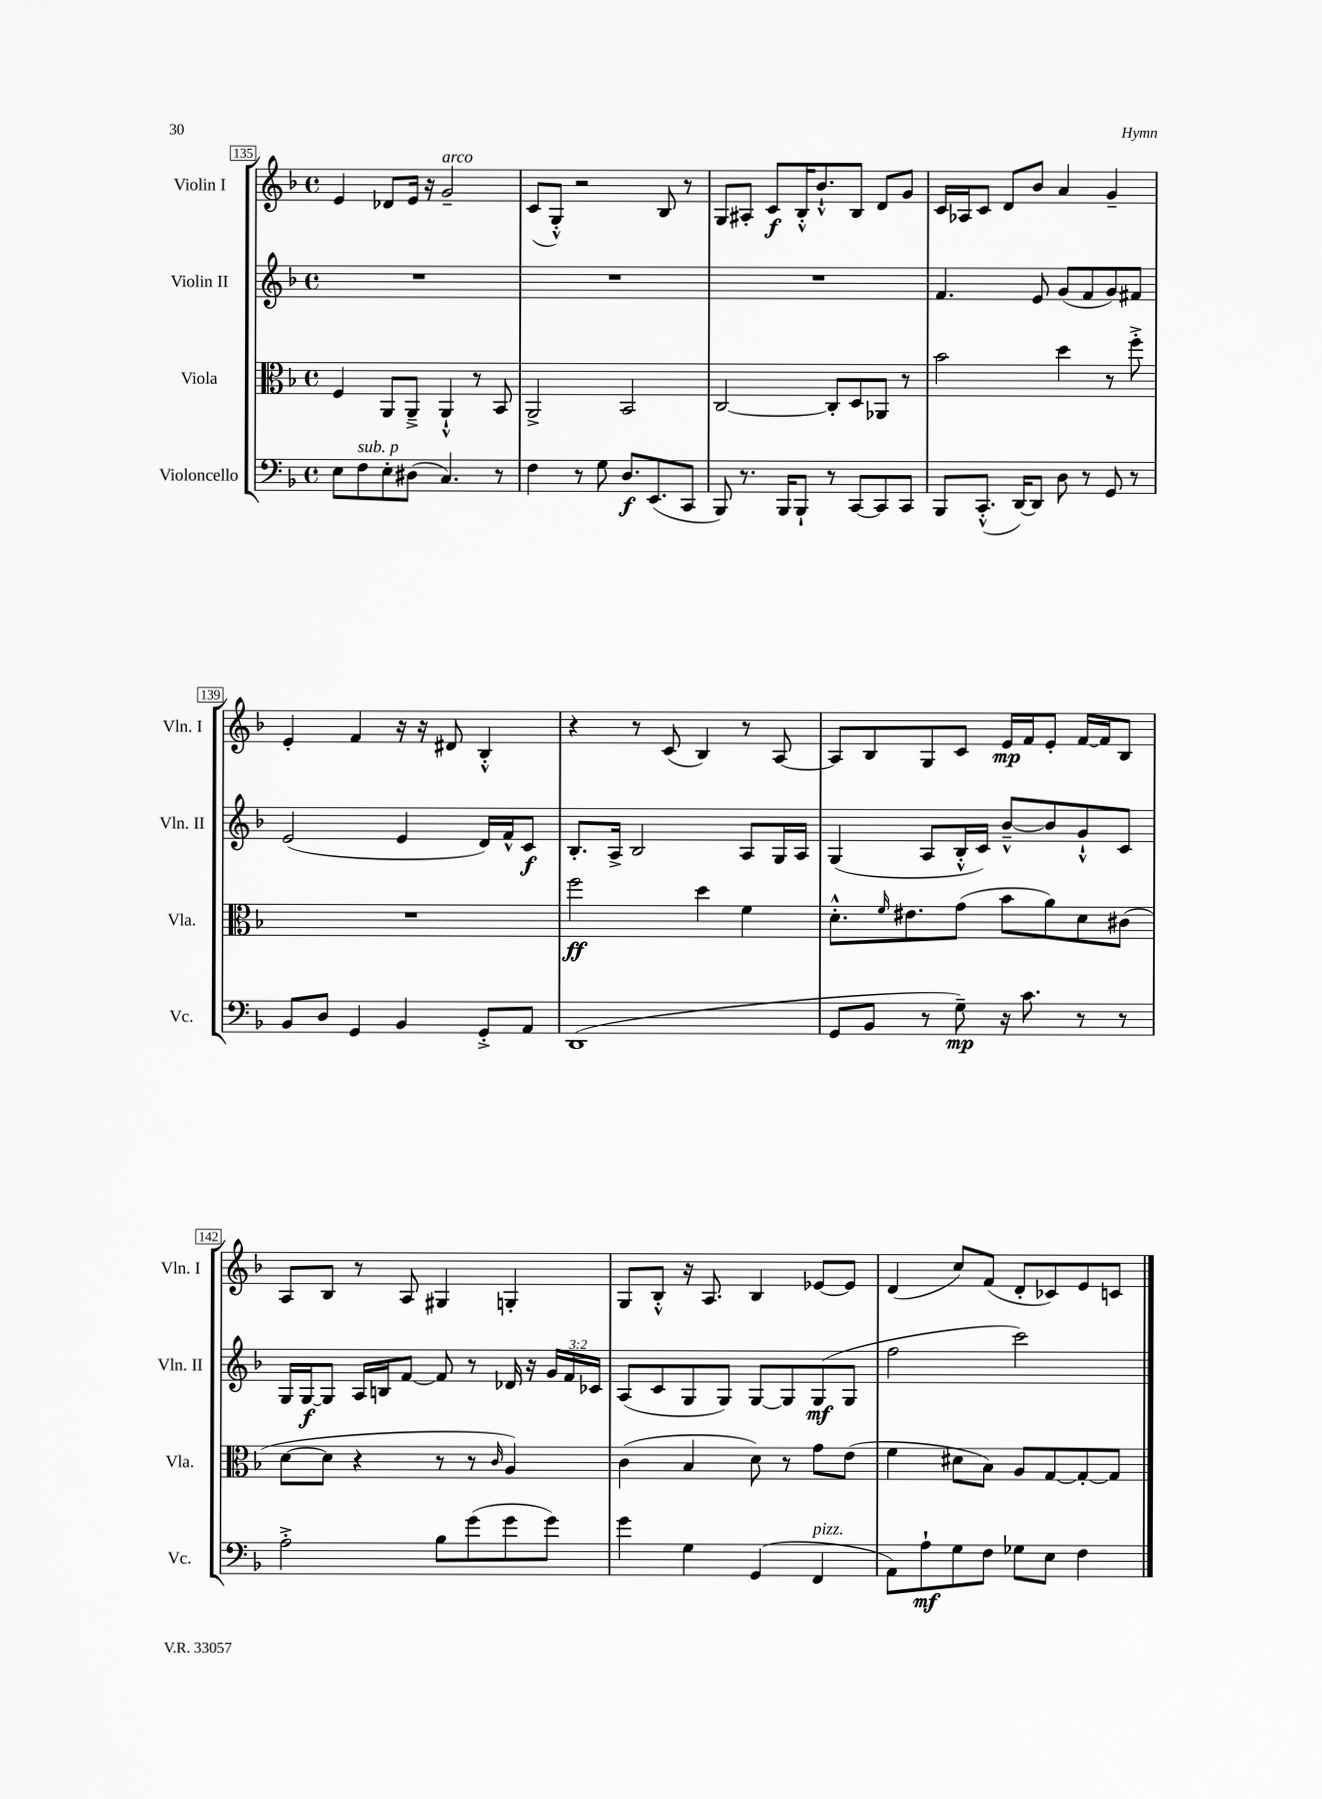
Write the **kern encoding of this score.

**kern	**kern	**kern	**kern
*staff4	*staff3	*staff2	*staff1
*clefF4	*clefC3	*clefG2	*clefG2
*k[b-]	*k[b-]	*k[b-]	*k[b-]
*M4/4	*M4/4	*M4/4	*M4/4
*met(c)	*met(c)	*met(c)	*met(c)
8E	4F	1r	4e
8F	.	.	.
8E'	8AA	.	8d-
(8D#	8AA~^	.	16e
.	.	.	16r
4.C)	4AA`^^	.	2g~
.	8r	.	.
8r	8BB-	.	.
=	=	=	=
4F	2AA^	1r	(8c
.	.	.	8G'^^)
8r	.	.	2r
8G	.	.	.
8.D	2BB-	.	.
(8.EE	.	.	.
.	.	.	8B-
8CC	.	.	8r
=	=	=	=
8BBB-)	[2C	1r	8G
8.r	.	.	8A#'
.	.	.	8c
16BBB-	.	.	.
8BBB-`	.	.	16B-'^^
.	.	.	8.b-`^^
8r	8C']	.	.
[8CC	8D	.	8B-
8CC]	8AA-	.	8d
8CC	8r	.	8g
=	=	=	=
8BBB-	2b-	4.f	16c
.	.	.	16A-
(8.CC'^^	.	.	8c
.	.	.	8d
[16DD)	.	.	.
8DD]	.	8e	8b-
8D	4dd	(8g	4a
8r	.	8f	.
8GG	8r	8g)	4g~
8r	8ff'^	8f#	.
=	=	=	=
8BB-	1r	(2e	4e'
8D	.	.	.
4GG	.	.	4f
4BB-	.	4e	16r
.	.	.	16r
.	.	.	8d#
8GG'^	.	16d)	4B-'^^
.	.	16f^^	.
8AA	.	8c	.
=	=	=	=
(1DD	2ff	8.B-'	4r
.	.	16A^	.
.	.	2B-	8r
.	.	.	(8c
.	4dd	.	4B-)
.	4f	8A	8r
.	.	16G	[8A
.	.	16A	.
=	=	=	=
8GG	8.d'^^	(4G	8A]
8BB-	.	.	8B-
.	16qqf	.	.
.	8.e#	.	.
8r	.	8A	8G
8G~)	(8g	16B-'^^	8c
.	.	16c)	.
16r	8b-	[8b-~^^	16e
8.c	.	.	16f
.	8a)	8b-]	8e'
8r	8d	8g`^^	[16f
.	.	.	16f]
8r	(8c#	8c	8B-
=	=	=	=
2A'^	[8d	16G	8A
.	.	[16G	.
.	8d]	8G]	8B-
.	4r	16A	8r
.	.	16B	.
.	.	[8f	8A
8B-	8r	8f]	4G#
(8g	8r	8r	.
.	16qqc	.	.
8g	4A)	16d-	4G'
.	.	16r	.
8g)	.	24g	.
.	.	24f	.
.	.	24c-	.
=	=	=	=
4g	(4c	(8A	8G
.	.	8c	8B-'^^
4G	4B-	8G	16r
.	.	.	8.A
.	.	8G)	.
(4GG	8d)	[8G	4B-
.	8r	8G]	.
4FF	8g	(8G	[8e-
.	(8e	8G	8e-]
=	=	=	=
8AA)	4f	2ff	(4d
8A`	.	.	.
8G	8d#	.	8cc)
8F	8B-)	.	(8f
8G-	8A	2ccc)	8d'
8E	[8G	.	8c-)
4F	8G'_	.	8e
.	8G]	.	8c
==	==	==	==
*-	*-	*-	*-
